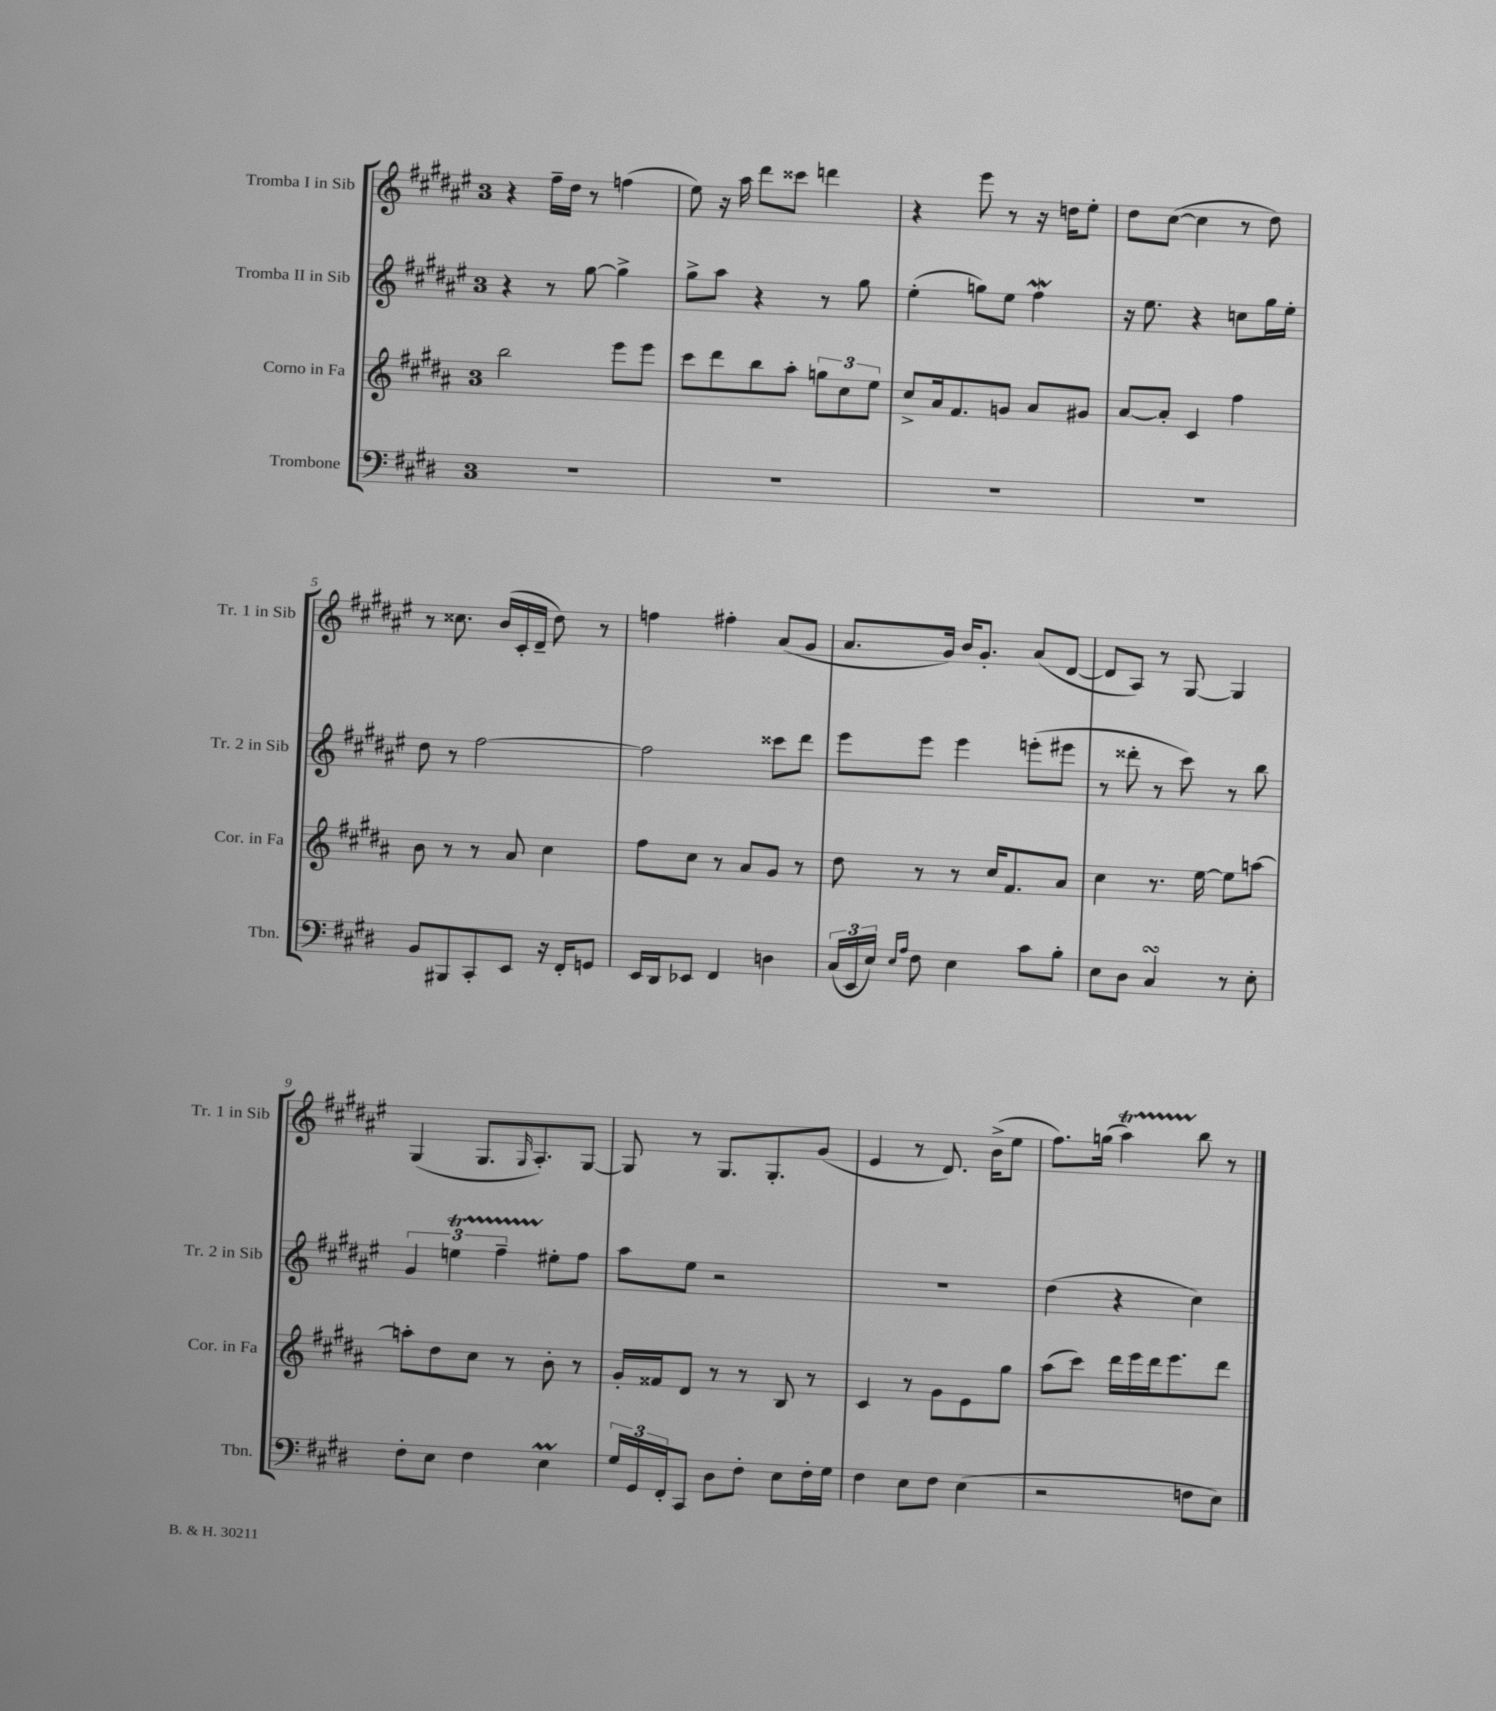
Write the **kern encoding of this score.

**kern	**kern	**kern	**kern
*staff4	*staff3	*staff2	*staff1
*clefF4	*clefG2	*clefG2	*clefG2
*k[f#c#g#d#]	*k[f#c#g#d#a#]	*k[f#c#g#d#a#e#]	*k[f#c#g#d#a#e#]
*M3/4	*M3/4	*M3/4	*M3/4
2.r	2bb	4r	4r
.	.	8r	16ff#~
.	.	.	16dd#
.	.	[8gg#	8r
.	8eee	4gg#^]	(4ff
.	8eee	.	.
=	=	=	=
2.r	8ccc#	8gg#^	8ee#)
.	8ddd#	8aa#	16r
.	.	.	16aa#
.	8bb	4r	8ddd#
.	8aa#'	.	8ccc##
.	12gg	8r	4ddd
.	12cc#	.	.
.	.	8gg#	.
.	12ee	.	.
=	=	=	=
2.r	8cc#^	(4ee#'	4r
.	16a#	.	.
.	8.f#	.	.
.	.	8gg)	8eee#
.	8g	8ee#	8r
.	8a#	4ff#	16r
.	.	.	16dd
.	8g#	.	8ee#'
=	=	=	=
2.r	[8a#	16r	8dd#
.	.	8.ee#	.
.	8a#']	.	([8cc#
.	4c#	4r	4cc#]
.	4ff#	8cc	8r
.	.	16gg#	8dd#)
.	.	16ee#'	.
=	=	=	=
8BB	8b	8dd#	8r
8BBB#	8r	8r	8.cc##
8CC#'	8r	[2ff#	.
.	.	.	(16b
8EE	8a#	.	16c#'
.	.	.	16d#~
16r	4cc#	.	8dd#)
16FF#'	.	.	.
8GG	.	.	8r
=	=	=	=
16EE	8ff#	2ff#]	4ff
16DD#	.	.	.
8EE-	8cc#	.	.
4FF#	8r	.	4ff#'
.	8a#	.	.
4D	8g#	8ccc##	(8a#
.	8r	8ddd#	8g#
=	=	=	=
(24C#	8dd#	8eee#	8.a#
24EE	.	.	.
24E)	.	.	.
16qqE	.	.	.
16qqA	.	.	.
8F#	8r	8eee#	.
.	.	.	16g#)
4E	8r	4eee#	16b
.	.	.	8.g#'
.	16cc#	.	.
.	8.f#	.	.
8c#	.	(8eee'	(8a#
8B'	8a#	8eee#	[8d#
=	=	=	=
8E	4cc#	8r	8d#]
8D#	.	8ddd##'	8A#)
4C#	8.r	8r	8r
.	.	8ccc#)	[8G#
.	[16ee	.	.
8r	8ee]	8r	4G#]
8E'	[8aa	8bb	.
=	=	=	=
8F#'	8aa']	6g#	(4G#
8E	8dd#	.	.
.	.	6ee	.
4F#	8cc#	.	8.G#
.	.	6ff#~	.
.	8r	.	.
.	.	.	16qqG#
.	.	.	8.A#')
4E	8b'	8ee#'	.
.	8r	8ff#	[8G#
=	=	=	=
24G#	16g#'	8aa#	8G#]
24GG#	.	.	.
.	16f##	.	.
24FF#'	.	.	.
8CC#	8d#	8ee#	8r
8D#	8r	2r	8.G#
8F#'	8r	.	.
.	.	.	8.G#'
8E	8B	.	.
16F#'	8r	.	(8g#
16G#	.	.	.
=	=	=	=
4F#	4c#	2.r	4e#
8E	8r	.	8r
8F#	8g#	.	8.d#)
(4E	8e	.	.
.	.	.	(16b^
.	8gg#	.	8ee#
=	=	=	=
2r	(8aa#	(4dd#	8.ff#)
.	8ccc#)	.	.
.	.	.	(16gg
.	16ddd#	4r	4aa#)
.	16eee	.	.
.	16ddd#	.	.
.	8.eee	.	.
8F	.	4cc#)	8bb
8E)	8ddd#	.	8r
==	==	==	==
*-	*-	*-	*-
